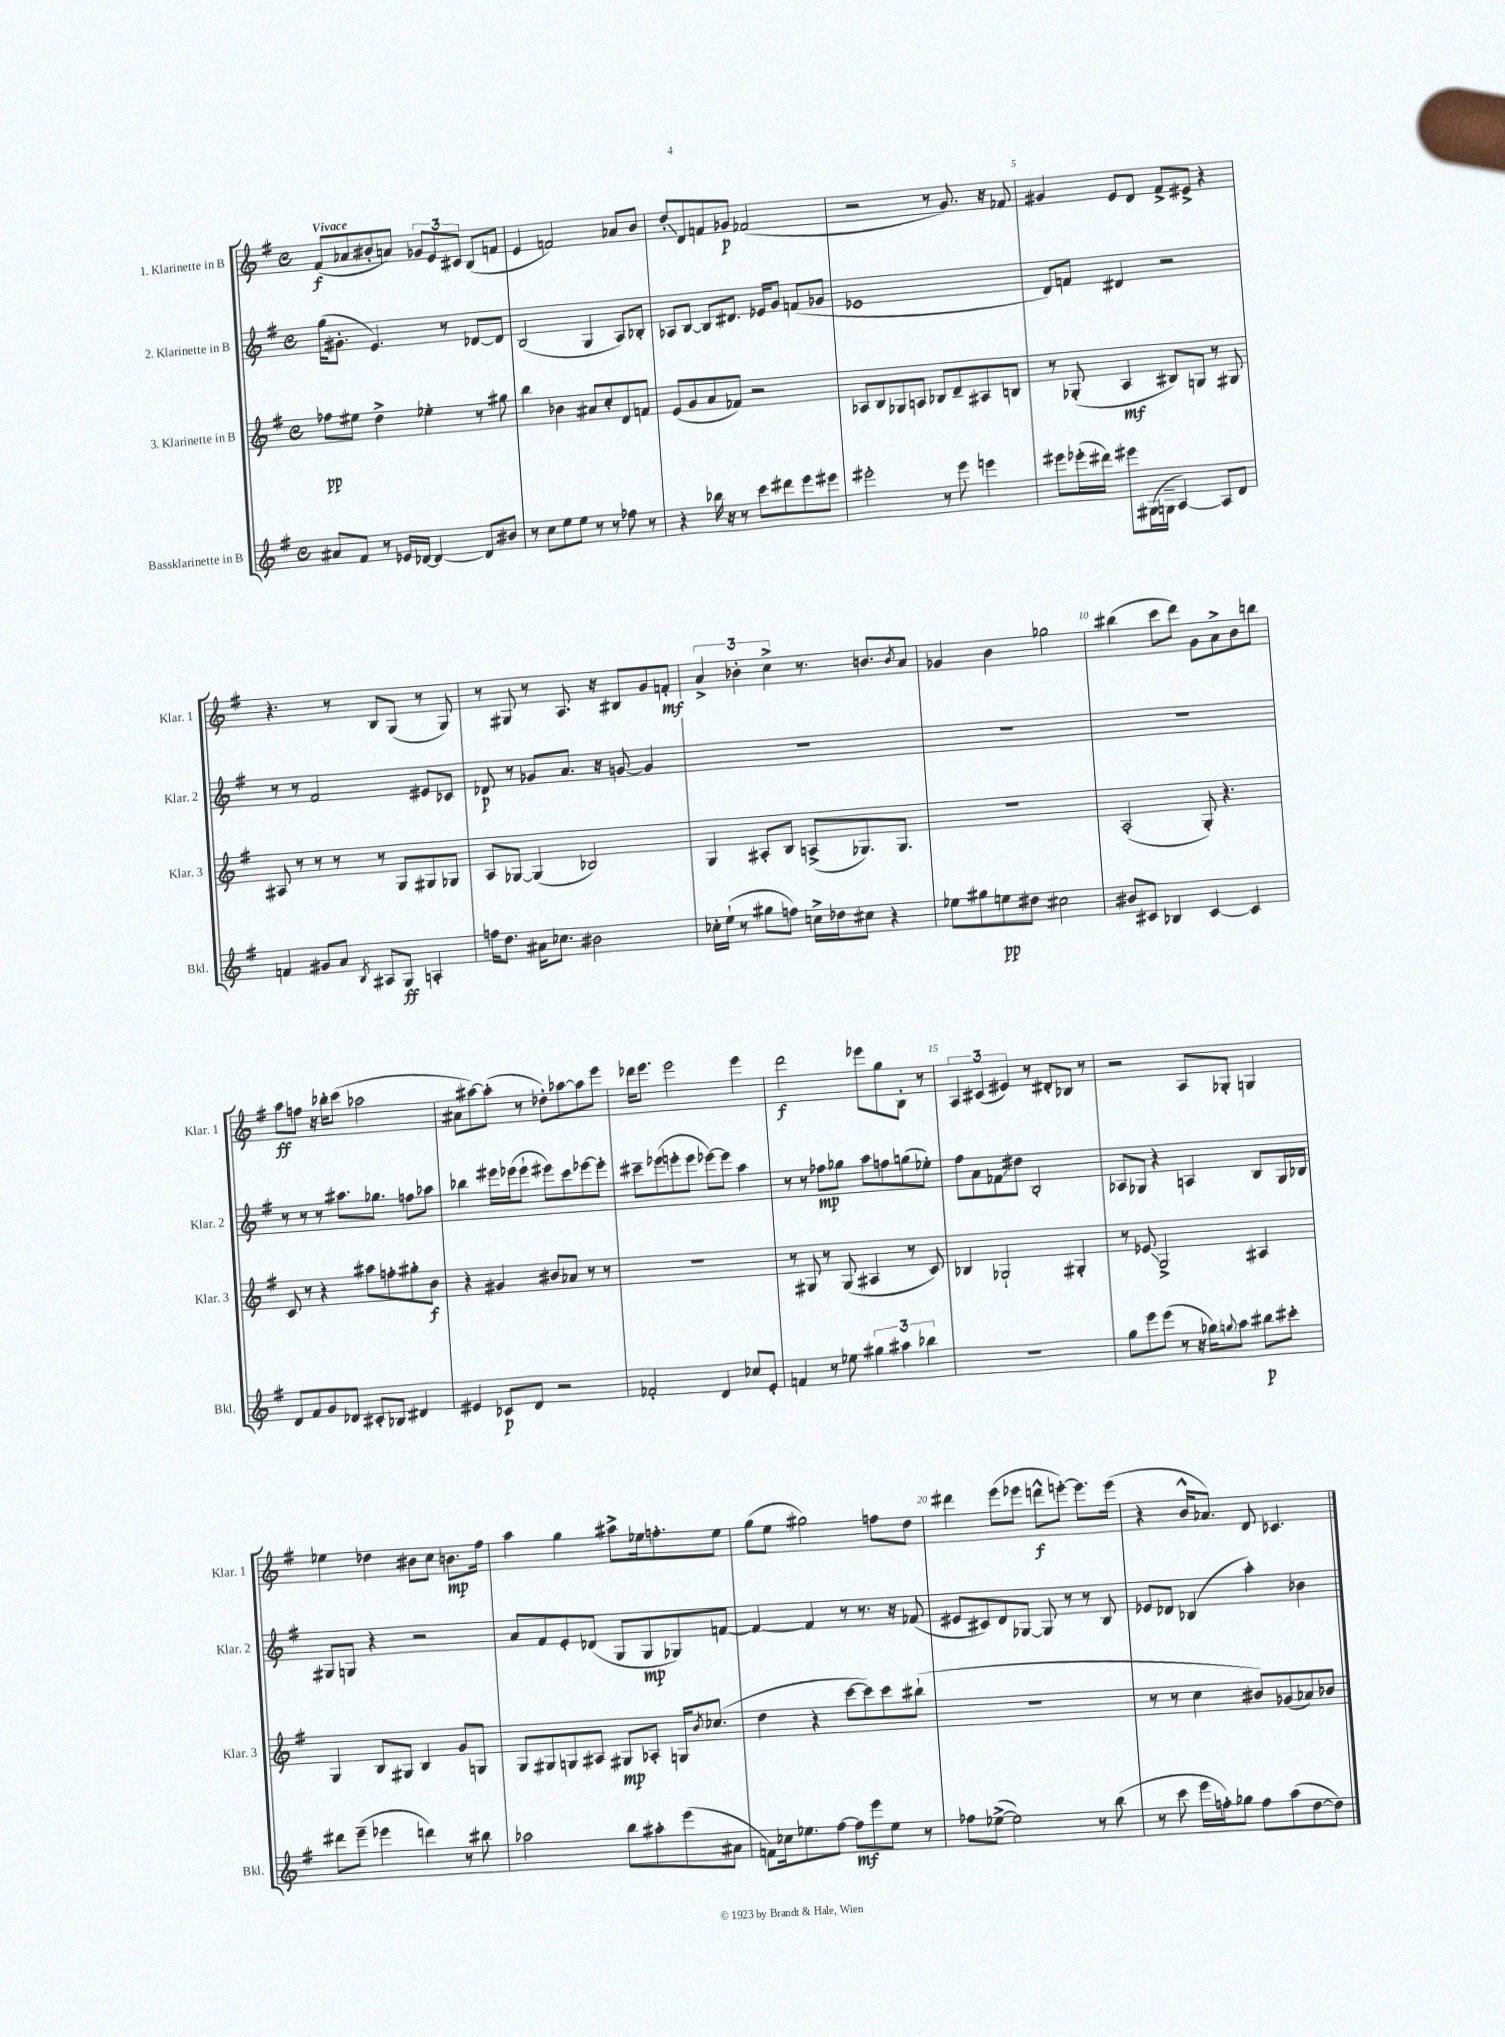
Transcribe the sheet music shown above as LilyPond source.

<<
\new StaffGroup <<
\new Staff = "s0" \with { instrumentName = "1. Klarinette in B" shortInstrumentName = "Klar. 1" } {
    \clef treble \key g \major \defaultTimeSignature \time 4/4 \tempo "Vivace"
    fis'8\f( aes'8 bis'8-. a'8) \tuplet 3/2 { ges'8 e'8 cis'8 } b8( f'8 |
    e'4 f'2) aes'8 b'8 |
    d''8-.\glissando d'8 f'8 ges'8\p fes'2( |
    r2 r8 g'8.) r16 fes'8 |
    gis'4 e'8 d'8 fis'8-> eis'8-> r4 |
    r4. r8 b8 g8( r8 g8) |
    r8 gis8 r8 a8. r16 bis8 g'8 f'8-.\mf |
    \tuplet 3/2 { a'4-> bes'4-. c''4-> } r8. b'8. \acciaccatura { b'8 } a'8 |
    ges'4 b'4 ges''2 |
    bis''4( c'''8 d'''8) g'8 a'8-> b'8 b''8 |
    a''8\ff f''8 r16 bes''16-. c'''8( aes''2 |
    ais'8 ais''8~) ais''8-.( r8 des''8-.) aes''8~ aes''8 e'''8 |
    des'''16 e'''8. e'''2 e'''4 |
    d'''2\f ees'''8 g''8 b8-. r8 |
    \tuplet 3/2 { a4 cis'4( eis'4) } r8 dis'8-. bes8 r8 |
    r2 a8 ges8-. g4 |
    ees''4 des''4 bis'8 c''8 b'8.\mp fis''16 |
    a''4 g''4 ais''8-> ees''16 f''8.-. ees''8 |
    g''8( e''8 gis''2) f''8 d''8 |
    dis'''4 e'''8( ees'''8 d'''8-^\f e'''8~-.) e'''8. e'''16( |
    r4 b'16-^ aes'8.) d'8 ces'4. \bar "|." |
}
\new Staff = "s1" \with { instrumentName = "2. Klarinette in B" shortInstrumentName = "Klar. 2" } {
    \clef treble \key g \major \defaultTimeSignature \time 4/4
    g''16( gis'8.-. e'4.) r8 des'8~ des'8 |
    b2( g4 a8) bes8-. |
    aes8 b8~ b8 dis'8. ees'16 g'8 f'8( ges'8 |
    ees'1 |
    d'8) f'8 dis'4 r2 |
    r8 r8 fis'2 eis'8 ces'8 |
    des'8\p r8 ges'8 a'8. r16 g'8~ g'4 |
    R1 |
    R1 |
    R1 |
    r8 r8 r8 ais''8. ges''8. f''8 aes''8 |
    bes''4 eis'''16 ees'''16( ees'''8-! eis'''8) c'''8 ees'''8~ ees'''8-. |
    cis'''8-- ees'''8( e'''8-. e'''8 ees'''8~) ees'''8 a''4 |
    r8 r8 fes''8\mp ges''8 a''8 f''8 g''8( ees''8-.) |
    fis''8 a'8 fes'8\glissando dis''8 b2-. |
    aes8 ges8 r4 a4 b8 ges16 bes16 |
    gis8 g8 r4 r2 |
    a'8 fis'8 e'8-. des'8( g8 g8\mp ges8) f'8~ |
    f'4~ f'4 r8 r8. r16 fes'8( |
    eis'8 cis'8) \once \override Glissando.style = #'zigzag d'8\glissando ges8~ ges8 r8 r8 b8 |
    ees'8 des'8 bes4( a''4-.) bes'4 \bar "|." |
}
\new Staff = "s2" \with { instrumentName = "3. Klarinette in B" shortInstrumentName = "Klar. 3" } {
    \clef treble \key g \major \defaultTimeSignature \time 4/4
    fes''8\pp eis''8 d''4-> ees''4-. r8 gis''8 |
    b''4 bes'4 ais'8 c''8-. d'8 f'8 |
    e'8( g'8 a'8 fes'8) r2 |
    aes8 b8 ges8 a8 bes8 d'8-- ais8 b8 |
    r8 ges8-.( a4\mf bis8) g8 r8 gis8 |
    ais8 r8 r8 r8 r8 g8 gis8 ges8 |
    a8 ges8~ ges4( bes2) |
    g4 ais8-. b8 a8->( ges8.) ges8. |
    R1 |
    a2-.( g8-.) r4. |
    c'8 r8 r4 ais''8 f''8-. gis''8-. b'8\f |
    r4 gis'4 bis'8 aes'8 r8 r8 |
    R1 |
    r8 gis8 r8 gis8( ais4 r8 c'8) |
    bes4 ges2-! gis4-. |
    r8 ees'8\glissando g2-> ais4 |
    g4 b8 gis8 b4 g'8 g8 |
    g8 gis8 g8 ais8 gis8\mp aes8-. g16 \acciaccatura { b'8 } ces''8.( |
    d''4 r4 c'''8~ c'''8) c'''8 bis''8-!( |
    R1 |
    r8 r8 c''4 bis'8) ges'8( aes'8) bes'8 \bar "|." |
}
\new Staff = "s3" \with { instrumentName = "Bassklarinette in B" shortInstrumentName = "Bkl." } {
    \clef treble \key g \major \defaultTimeSignature \time 4/4
    ais'8 fis'8 r8 ees'16 des'16~ des'4~ des'8 bis'8 |
    r8 c''8 e''8 e''8 r8 r8 fes''8 r8 |
    r4 bes''16 r16 r8 c'''8 dis'''8 e'''8 eis'''8 |
    eis'''2-. r8 eis'''8 e'''4 |
    eis'''8 ees'''16-.( dis'''16) eis'''8 gis16( g16-- a4~) a8 d'8 |
    f'4 gis'8 a'8 \acciaccatura { b8 } ais8 g8\ff a4-. |
    f''16 d''8. ais'16 ces''8. bis'2 |
    ces''16-. e''16-!( r8 gis''8 f''8) c''16-> des''16 cis''8 r4 |
    ees''8 gis''8 e''8\pp dis''8 cis''2 |
    bis'8 cis'8 bes4 cis'4~ cis'4 |
    d'8 fis'8 g'8 des'8 cis'8-. bes8 dis'4 |
    eis'4 ces'8\p d'8 r2 |
    fes'2-. d'4 ces''8 e'8-. |
    f'4 r8 ees''8 \tuplet 3/2 { gis''4 ais''4 bes''4 } |
    R1 |
    g''8 e'''8 e'''8( r8 r16 ges''16) \appoggiatura { g''8 } a''8 bis''8\p cis'''8-. |
    dis'''8 e'''8--( ees'''4 d'''4) r8 bis''8 |
    aes''2 b''8 ais''8-. e'''8( ais'8 |
    f'8) ces''16 ees''8. fis''8~ fis''8\mf e'''8 ees''8 r8 |
    fes''8 ees''8~->( ees''2) r8 b''8( |
    r8 c'''8 e'''16 f''16-.) ges''8 f''8 a''8( d''8~ d''8) \bar "|." |
}
>>
>>
\layout { \context { \Score \override BarNumber.break-visibility = ##(#f #t #t) barNumberVisibility = #(every-nth-bar-number-visible 5) } }
